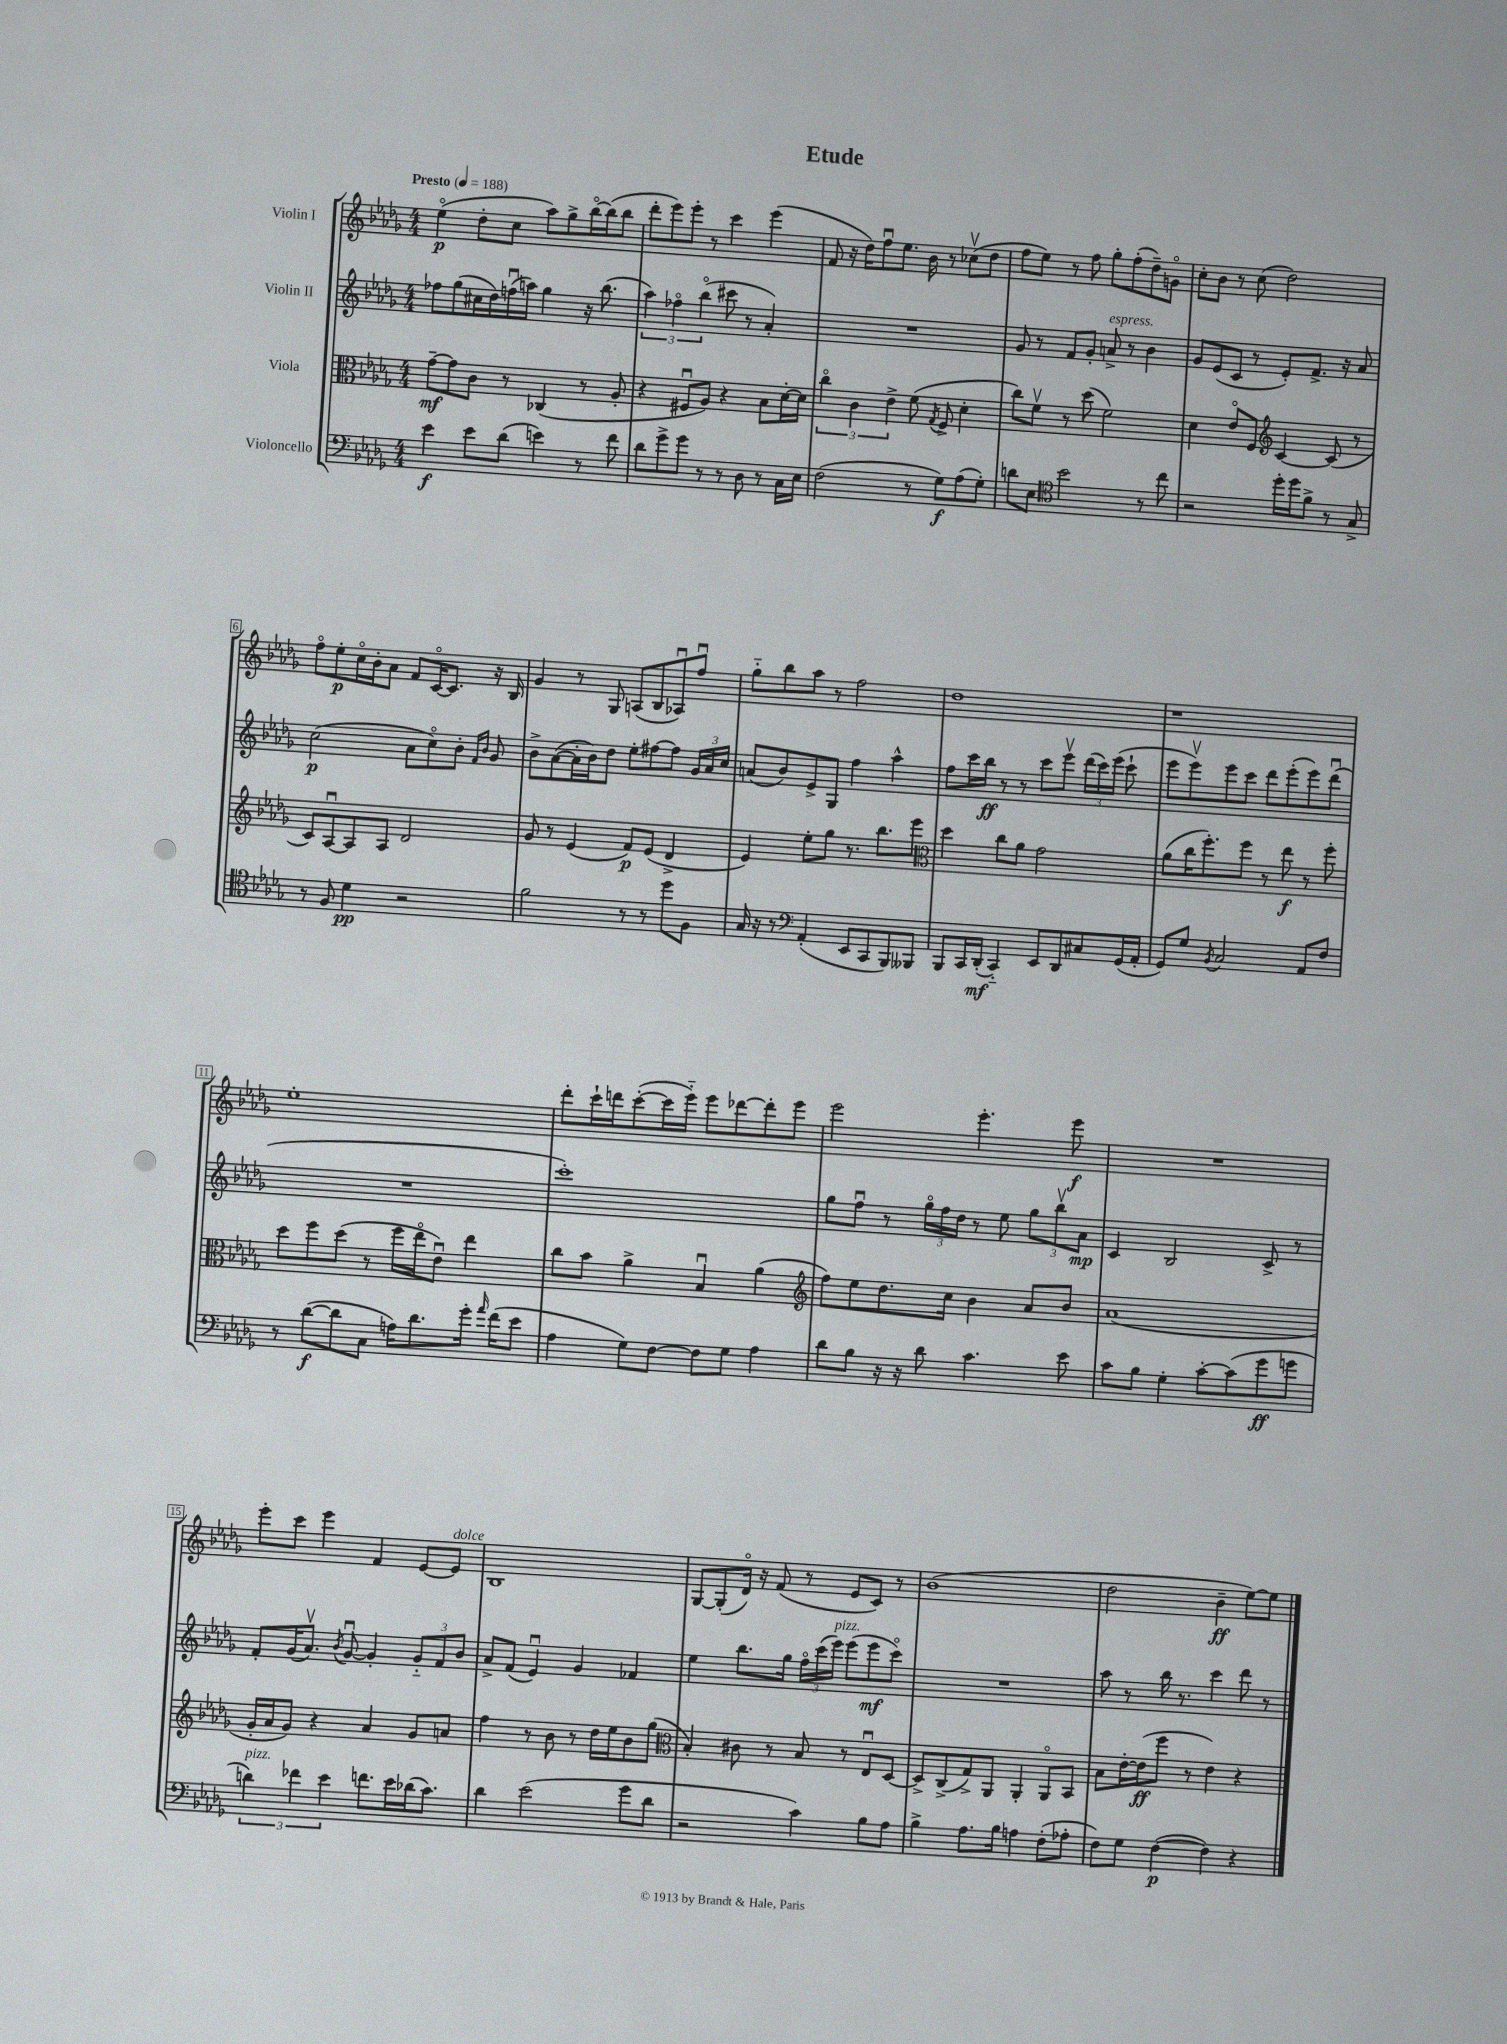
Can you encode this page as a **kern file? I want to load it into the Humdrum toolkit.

**kern	**kern	**kern	**kern
*staff4	*staff3	*staff2	*staff1
*clefF4	*clefC3	*clefG2	*clefG2
*k[b-e-a-d-g-]	*k[b-e-a-d-g-]	*k[b-e-a-d-g-]	*k[b-e-a-d-g-]
*M4/4	*M4/4	*M4/4	*M4/4
*MM188	*MM188	*MM188	*MM188
4e-	[8g-~	8ff-	(4ee-o
.	8g-]	(8gg-	.
8e-	8c	16cc#	8dd-'
.	.	16dd-)	.
(8d-	8r	(16ffu	8cc
.	.	16aa)	.
4e)	(4C-	4gg-	8aa-)
.	.	.	8gg-^
8r	8r	16r	[16bb-o
.	.	(8.bb-	(16bb-]
8f	8A-'	.	8bb-
=	=	=	=
8d-	4r	6aa-)	8ddd-'
8g-^	.	.	8eee-)
.	.	6ff-o	.
8g-	8F#u	.	8eee-'
.	.	(6bb-o	.
8r	8A-)	.	8r
8r	4r	8ccc#	4ccc
8D-	.	8r	.
8r	8B-	4a-')	(4eee-
16C	[16d-'	.	.
16E-	16d-]	.	.
=	=	=	=
(2F	6cco	1r	8f
.	.	.	16r
.	6c	.	.
.	.	.	16dd-)
.	.	.	8ffu
.	6e-^	.	.
.	.	.	8.ee-
8r	(8f	.	.
.	.	.	16b-
.	8qG-	.	.
8G-)	8F^	.	8r
(8A-	4d-'	.	(8cc-v
8G-')	.	.	8dd-
=	=	=	=
8d	8cc)	8g-	8ff
8E-	8fv	8r	8ee-)
*clefC4	*	*	*
2b-	8r	8f	8r
.	(8dd-	8g-'	8ff
.	2f)	8a^	8gg-'
.	.	8r	(8ff'
8r	.	4b-	8dd-~)
8cc	.	.	8go
=	=	=	=
2r	4d-	8g-	8cc'
.	.	(8e-	8b-
.	8e-o	8c	8r
.	8F	8r	(8cc
*	*clefG2	*	*
16dd-'	[4c	8e-')	2dd-)
16dd-	.	.	.
8f^	.	8.f^	.
8r	(8c]	.	.
.	.	16r	.
8G-^	8r	8a-	.
=	=	=	=
8r	8c)	(2cc	8ffo
8F	[8A-u	.	8ee-'
4d-	8A-]	.	16cco
.	.	.	16b-'
.	8A-	.	8a-
2r	2d-	8a-	8f
.	.	8cco)	[16co
.	.	.	8.c]
.	.	8b-'	.
.	.	16qqf	.
.	.	16qqb-	.
.	.	8g-	16r
.	.	.	16B-
=	=	=	=
2f	8g-	8b-^	4g-
.	8r	([8a-	.
.	(4e-	16a-']	8r
.	.	16b-)	.
.	.	8dd-	8G-
8r	8f)	8ee-'	(8A
8r	(8e-	[8ff#	8B-
8dd-	4d-^	8ff#]	8A-u)
8F	.	24g-	8ffu
.	.	24a-	.
.	.	24cc	.
=	=	=	=
16G-	4e-)	(8a	8gg-'~
16r	.	.	.
8r	.	8b-)	8bb-
*clefF4	*	*	*
(4AA-'	8ee-'	8e-^	8aa-
.	8gg-	8G-	8r
8EE-	8.r	4ff	2ff
8CC	.	.	.
.	8.bb-	.	.
8BBB-)	.	4aa-^^	.
8BBB--	8eee-	.	.
=	=	=	=
*	*clefC3	*	*
8BBB-	4dd-	8ff	1dd-
16CC	.	16ccc	.
(16DD-'	.	16bb-	.
4CC'~)	8cc	8r	.
.	8a-	8r	.
8EE-	2g-	8ccc	.
8DD-	.	8eee-v	.
8C#	.	(24ddd-	.
.	.	24ccc)	.
.	.	(24eee-	.
(16GG-	.	8ccc`	.
16AA-'	.	.	.
=	=	=	=
8GG-)	(8a-	8eee-	1r
8G-	16cc	8eee-v)	.
.	8.ff')	.	.
8qBB-	.	.	.
2C	.	8eee-	.
.	8ff	8ccc	.
.	8r	8ddd-	.
.	8ee-	(8eee-'	.
8AA-	8r	8eee-)	.
8F	8ff'	(8ddd-u	.
=	=	=	=
8r	8dd-	1r	1ee-'
([8d-	8ff	.	.
8d-]	(8dd-	.	.
8C	8r	.	.
16A)	16ff	.	.
8.d-	16ee-o	.	.
.	8e-u)	.	.
16g-'	4ee-	.	.
16qqa-	.	.	.
(16f	.	.	.
8e-	.	.	.
=	=	=	=
4A-	8cc	1ccc')	8ddd-'
.	8b-	.	16ccc`
.	.	.	16ddd
8G-)	4a-^	.	([8ccc'
[8F	.	.	16ccc]
.	.	.	16eee-'~)
8F]	4B-u	.	8eee-
8G-	.	.	[8ddd-
4A-	(4a-	.	8ddd-']
.	.	.	8eee-
=	=	=	=
*	*clefG2	*	*
8d-	8ff)	8gg-	2eee-
8B-	8ee-	8ffu	.
16r	8.dd-	8r	.
16r	.	.	.
8d-	.	24gg-o	.
.	.	24ff	.
.	16cc	.	.
.	.	24dd-	.
4.c	4b-	8r	4.eee-'
.	.	8ee-	.
.	8a-	12gg-	.
.	.	12bb-v	.
8e-	8b-	.	8eee-
.	.	12a-	.
=	=	=	=
8c	(1a-	4c	1r
8B-	.	.	.
4G-'	.	2B-	.
[8c'	.	.	.
(8c]	.	.	.
8g-	.	8c^	.
8g	.	8r	.
=	=	=	=
6d)	16g-'	8f'	8eee-'
.	16a-	.	.
.	8g-)	(16g-	8ccc
6f-	.	.	.
.	.	8.a-v)	.
.	4r	.	4eee-
6e-	.	.	.
.	.	8qb-	.
.	.	[8g-u	.
8.f	4a-	4g-']	4f
16e-	.	.	.
(16d-	8g-	12g-'~	[8e-
8.c)	.	.	.
.	.	12f	.
.	8a	.	8e-]
.	.	12b-	.
=	=	=	=
4d-	4ff	8a-^	1B-
.	.	(8f	.
(2e-	8r	4e-u)	.
.	8b-	.	.
.	8r	4g-	.
.	16dd-	.	.
.	16ee-	.	.
8g-	8b-	4f-	.
8d-	(8gg-	.	.
=	=	=	=
*	*clefC3	*	*
2r	4B-')	4ee-	[8G-
.	.	.	(8G-']
.	8c#	8.bb-	16d-o)
.	.	.	16r
.	8r	.	(8f
.	.	16gg-	.
4c)	8B-	24ffo	8r
.	.	(24ccc	.
.	.	24eee-)	.
.	8r	(8eee-	8e-
8B-	8E-u	8eee-	8c)
8A-	[8D-	8ccco)	8r
=	=	=	=
4B-^	8D-^]	1r	(1b-
.	(8C^	.	.
8.A-	8G-^)	.	.
.	8AA-	.	.
16B-	.	.	.
4A	4AA-'	.	.
(8F'	8AA-o	.	.
8A-'	8BB-	.	.
=	=	=	=
8F)	8B-	8aa-	2dd-
8G-	[16e-'	8r	.
.	(16e-]	.	.
([4F	8ff	16bb-	.
.	.	8.r	.
.	8r	.	.
4F])	4e-)	4ccc	4b-~
4r	4r	8ddd-	[8ee-)
.	.	8r	8ee-]
==	==	==	==
*-	*-	*-	*-
